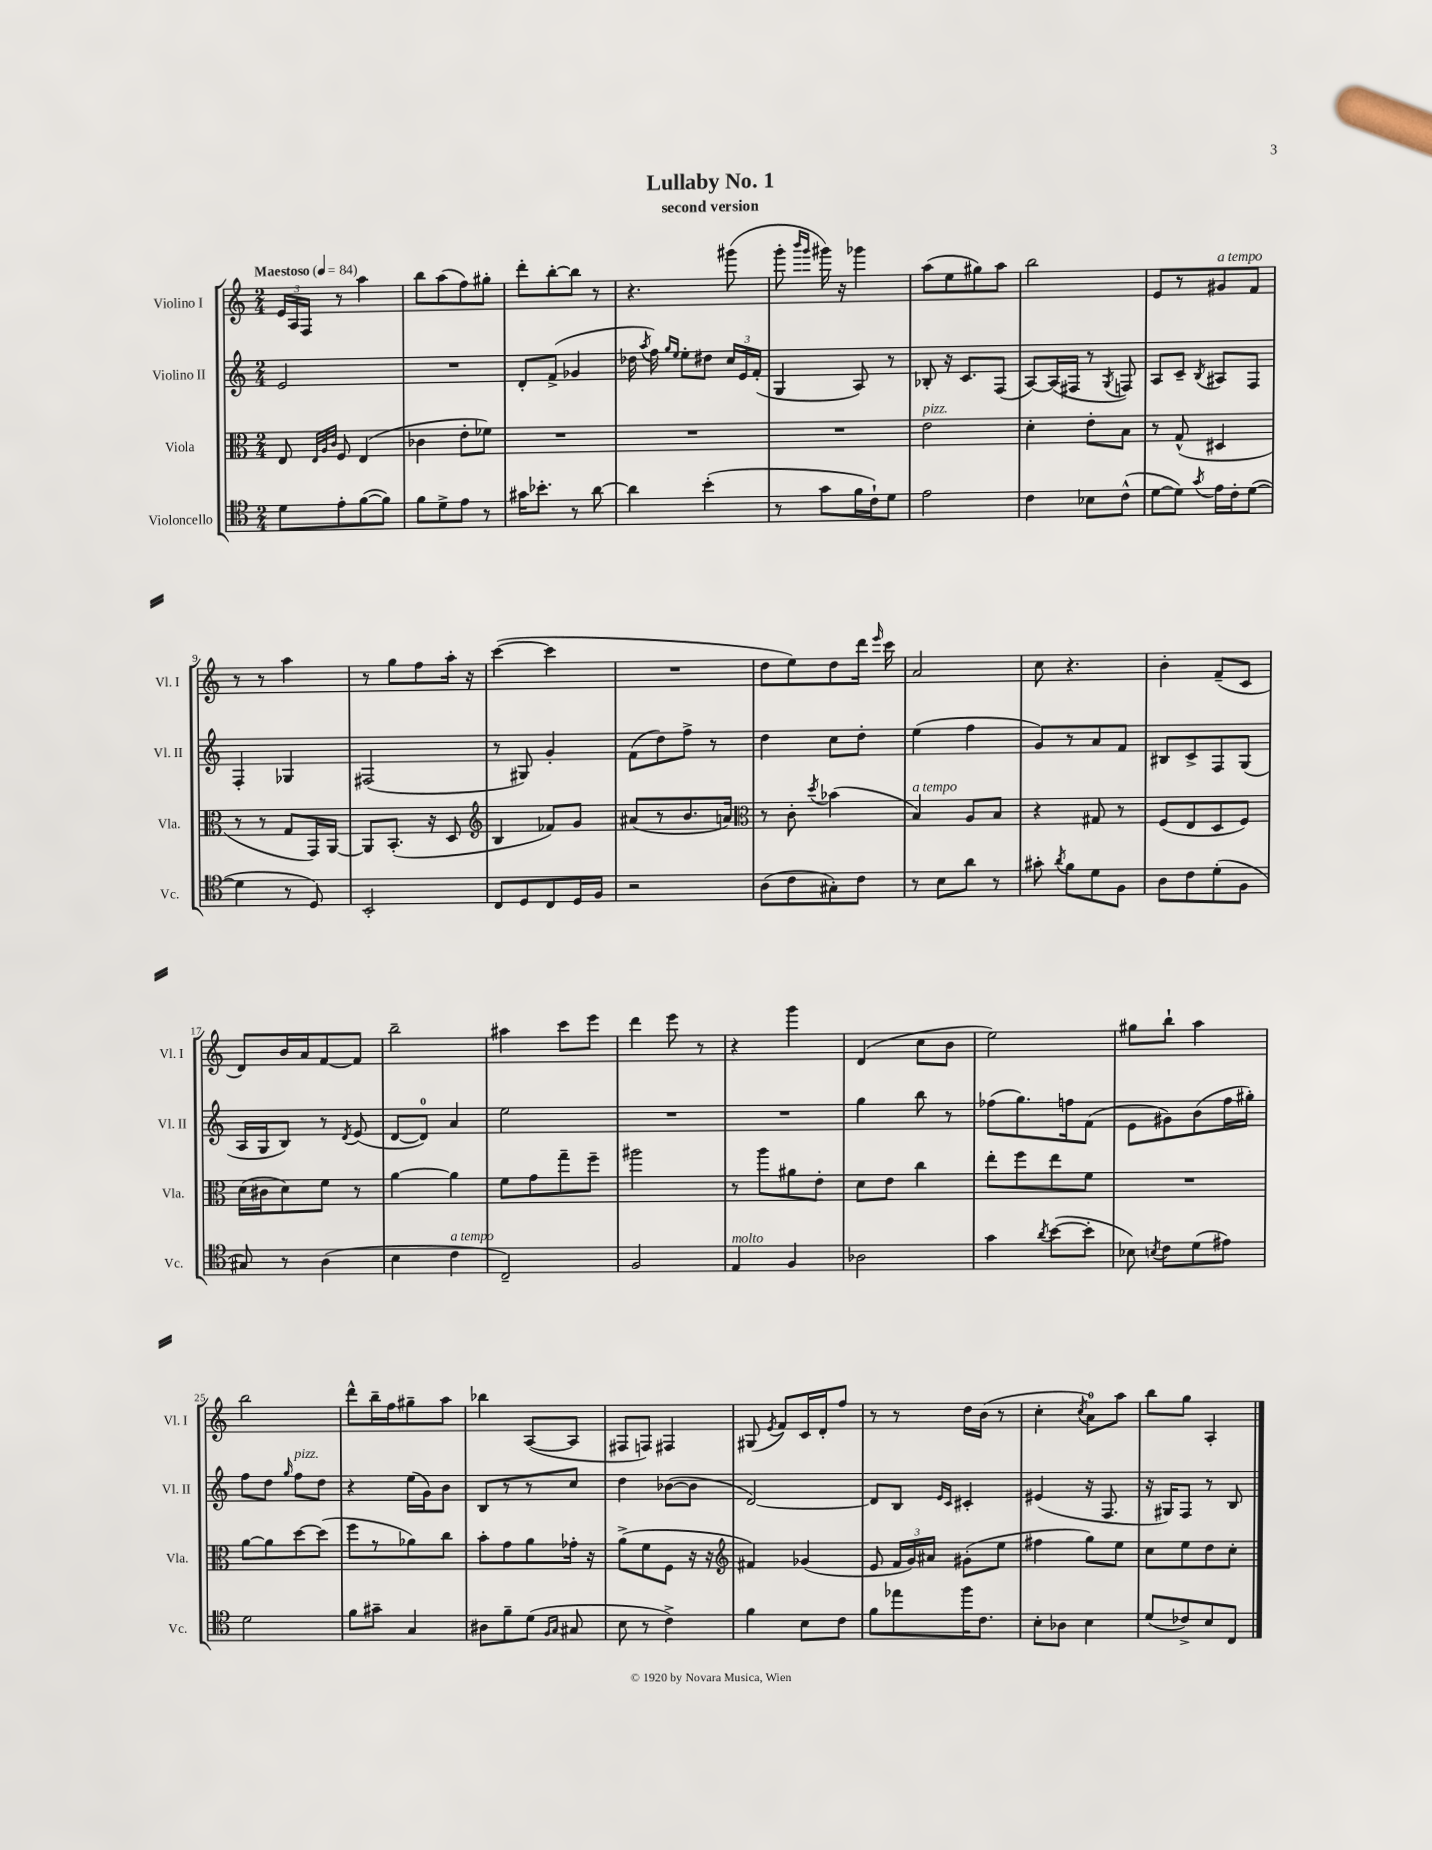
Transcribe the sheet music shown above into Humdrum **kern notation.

**kern	**kern	**kern	**kern
*staff4	*staff3	*staff2	*staff1
*clefC4	*clefC3	*clefG2	*clefG2
*k[]	*k[]	*k[]	*k[]
*M2/4	*M2/4	*M2/4	*M2/4
*MM84	*MM84	*MM84	*MM84
8d	8E	2e	24e
.	.	.	24A
.	.	.	24F
.	32qqE	.	.
.	32qqA	.	.
.	32qqc	.	.
8e'	8F	.	8r
([8f	(4E	.	4aa
8f])	.	.	.
=	=	=	=
8f	4c-	2r	8bb
8d^	.	.	(8aa
8e	8e'	.	8ff)
8r	8f-)	.	8gg#'
=	=	=	=
16g#	2r	8d'	8ddd'
8.b-'	.	.	.
.	.	(8f^	[8bb'
8r	.	4g-	8bb]
[8a	.	.	8r
=	=	=	=
4a]	2r	16dd-	4.r
.	.	8qaa	.
.	.	16ff)	.
.	.	16qqgg	.
.	.	16qqee	.
.	.	8ee'	.
(4b'	.	8dd#	.
.	.	24cc	(8ggg#
.	.	24e	.
.	.	(24f'	.
=	=	=	=
8r	2r	4G	8ggg'
.	.	.	16qqbbb
.	.	.	16qqggg
8g	.	.	16ggg#)
.	.	.	16r
16f	.	8A)	4ggg-
16c`)	.	.	.
8d	.	8r	.
=	=	=	=
2e	2e	8B-'	(8aa
.	.	16r	8ee
.	.	8.c	.
.	.	.	8gg#)
.	.	(8F	8aa
=	=	=	=
4c	4d'	[8A)	2bb
.	.	(16A]	.
.	.	16F#	.
8B-	8e'	8r	.
.	.	8qG	.
(8c^^	8B	8F)	.
=	=	=	=
[8d	8r	8A	8e
8d])	(8G^^	8c~	8r
8qg	.	8qB	.
16e	4D#	8A#	8g#
16c'	.	.	.
([8d	.	8F	8f
=	=	=	=
4d]	8r	4F'	8r
.	8r	.	8r
8r	8G	4G-	4aa
8D)	16GG)	.	.
.	[16AA	.	.
=	=	=	=
2BB'	8AA]	(2F#	8r
.	(8.BB'	.	8gg
.	.	.	8ff
.	16r	.	.
.	8D	.	16aa'
.	.	.	16r
=	=	=	=
*	*clefG2	*	*
8C	4B	8r	([4ccc
8D	.	8G#)	.
8C	8f-)	4g'	4ccc]
16D	8g	.	.
16F	.	.	.
=	=	=	=
2r	(8a#	(8f	2r
.	8r	8dd)	.
.	8.b	8ff^	.
.	.	8r	.
.	16a)	.	.
=	=	=	=
*	*clefC3	*	*
(8A	8r	4dd	8dd
8c	8c'	.	8ee)
.	8qdd	.	.
8G#')	(4b-	8cc	8dd
8c	.	8dd'	16ddd
.	.	.	16qqeee
.	.	.	16ccc
=	=	=	=
8r	4B)	(4ee	2a
8B	.	.	.
8a	8A	4ff	.
8r	8B	.	.
=	=	=	=
8g#'	4r	8g)	8cc
8qa	.	.	.
8f	.	8r	4.r
8d	8G#	8a	.
8F	8r	8f	.
=	=	=	=
8A	(8F	8B#	4b'
8c	8E	8c^	.
(8d'	8D	8F	(8f~
8F	8F)	(8G	8c
=	=	=	=
8G#)	(16d	16A	8d)
.	16c#	16G	.
8r	8d)	8B)	16b
.	.	.	16a
(4A	8f	8r	[8f
.	.	8qd	.
.	8r	(8e	8f]
=	=	=	=
4B	[4a	[8d	2bb~
.	.	8d])	.
4c	4a]	4a	.
=	=	=	=
2C~)	8f	2ee	4aa#
.	8g	.	.
.	8gg~	.	8ccc
.	8ff~	.	8eee
=	=	=	=
2F	2aa#	2r	4ddd
.	.	.	8eee
.	.	.	8r
=	=	=	=
4E	8r	2r	4r
.	8aa	.	.
4F	8a#	.	4ggg
.	8e'	.	.
=	=	=	=
2A-	8d	4gg	(4d
.	8e	.	.
.	4cc	8bb	8cc
.	.	8r	8b
=	=	=	=
4g	8ee'	(8ff-	2ee)
.	8ff	8.gg)	.
8qa	.	.	.
([8b	8ee	.	.
.	.	16ff	.
8b']	8f	(8f	.
=	=	=	=
8B-)	2r	8e	8gg#
8qB	.	.	.
8c	.	8g#)	8bb`
(8d	.	(8b	4aa
8e#)	.	16ff	.
.	.	16gg#')	.
=	=	=	=
2d	[8a	8ff	2bb
.	8a]	8dd	.
.	.	16qqgg	.
.	[8dd	8ff	.
.	(8dd]	8dd	.
=	=	=	=
8f	8ff	4r	8ddd^^
8g#~	8r	.	16bb~
.	.	.	16ff
4G	8a-)	(16ee	8gg#~
.	.	16g)	.
.	8cc	8b	8aa
=	=	=	=
8A#	8b'	8B	4bb-
8f~	8g	8r	.
(8d	8a	8r	([8A
16qqF	.	.	.
16qqG	.	.	.
8G#	16g-'	8cc	8A]
.	16r	.	.
=	=	=	=
8B	(8a^	4dd	8F#
8r	8f	.	8F)
4c^)	8F	([8b-	4F#
.	16r	8b-]	.
.	16r	.	.
=	=	=	=
*	*clefG2	*	*
4f	4f#)	[2d)	(8G#
.	.	.	8qe
.	.	.	8f)
8B	(4g-	.	16c
.	.	.	16d'
8c	.	.	8ff
=	=	=	=
8f	8e	8d]	8r
8ee-	24f	8B	8r
.	24g)	.	.
.	24a#	.	.
.	.	16qqe	.
.	.	16qqc	.
16ff	(8g#'	4c#'	16dd
8.c	.	.	(16b
.	8ee	.	8r
=	=	=	=
8B'	4ff#	(4e#	4cc'
8A-	.	.	.
.	.	.	8qcc
4B	8gg)	16r	8a)
.	.	8.F	.
.	8ee	.	8aa
=	=	=	=
(8d	8cc	16r	8bb
.	.	16G#)	.
8c-^)	8ee	8F	8gg
8B	8dd	8r	4A'
8C	8cc'	8B	.
==	==	==	==
*-	*-	*-	*-
